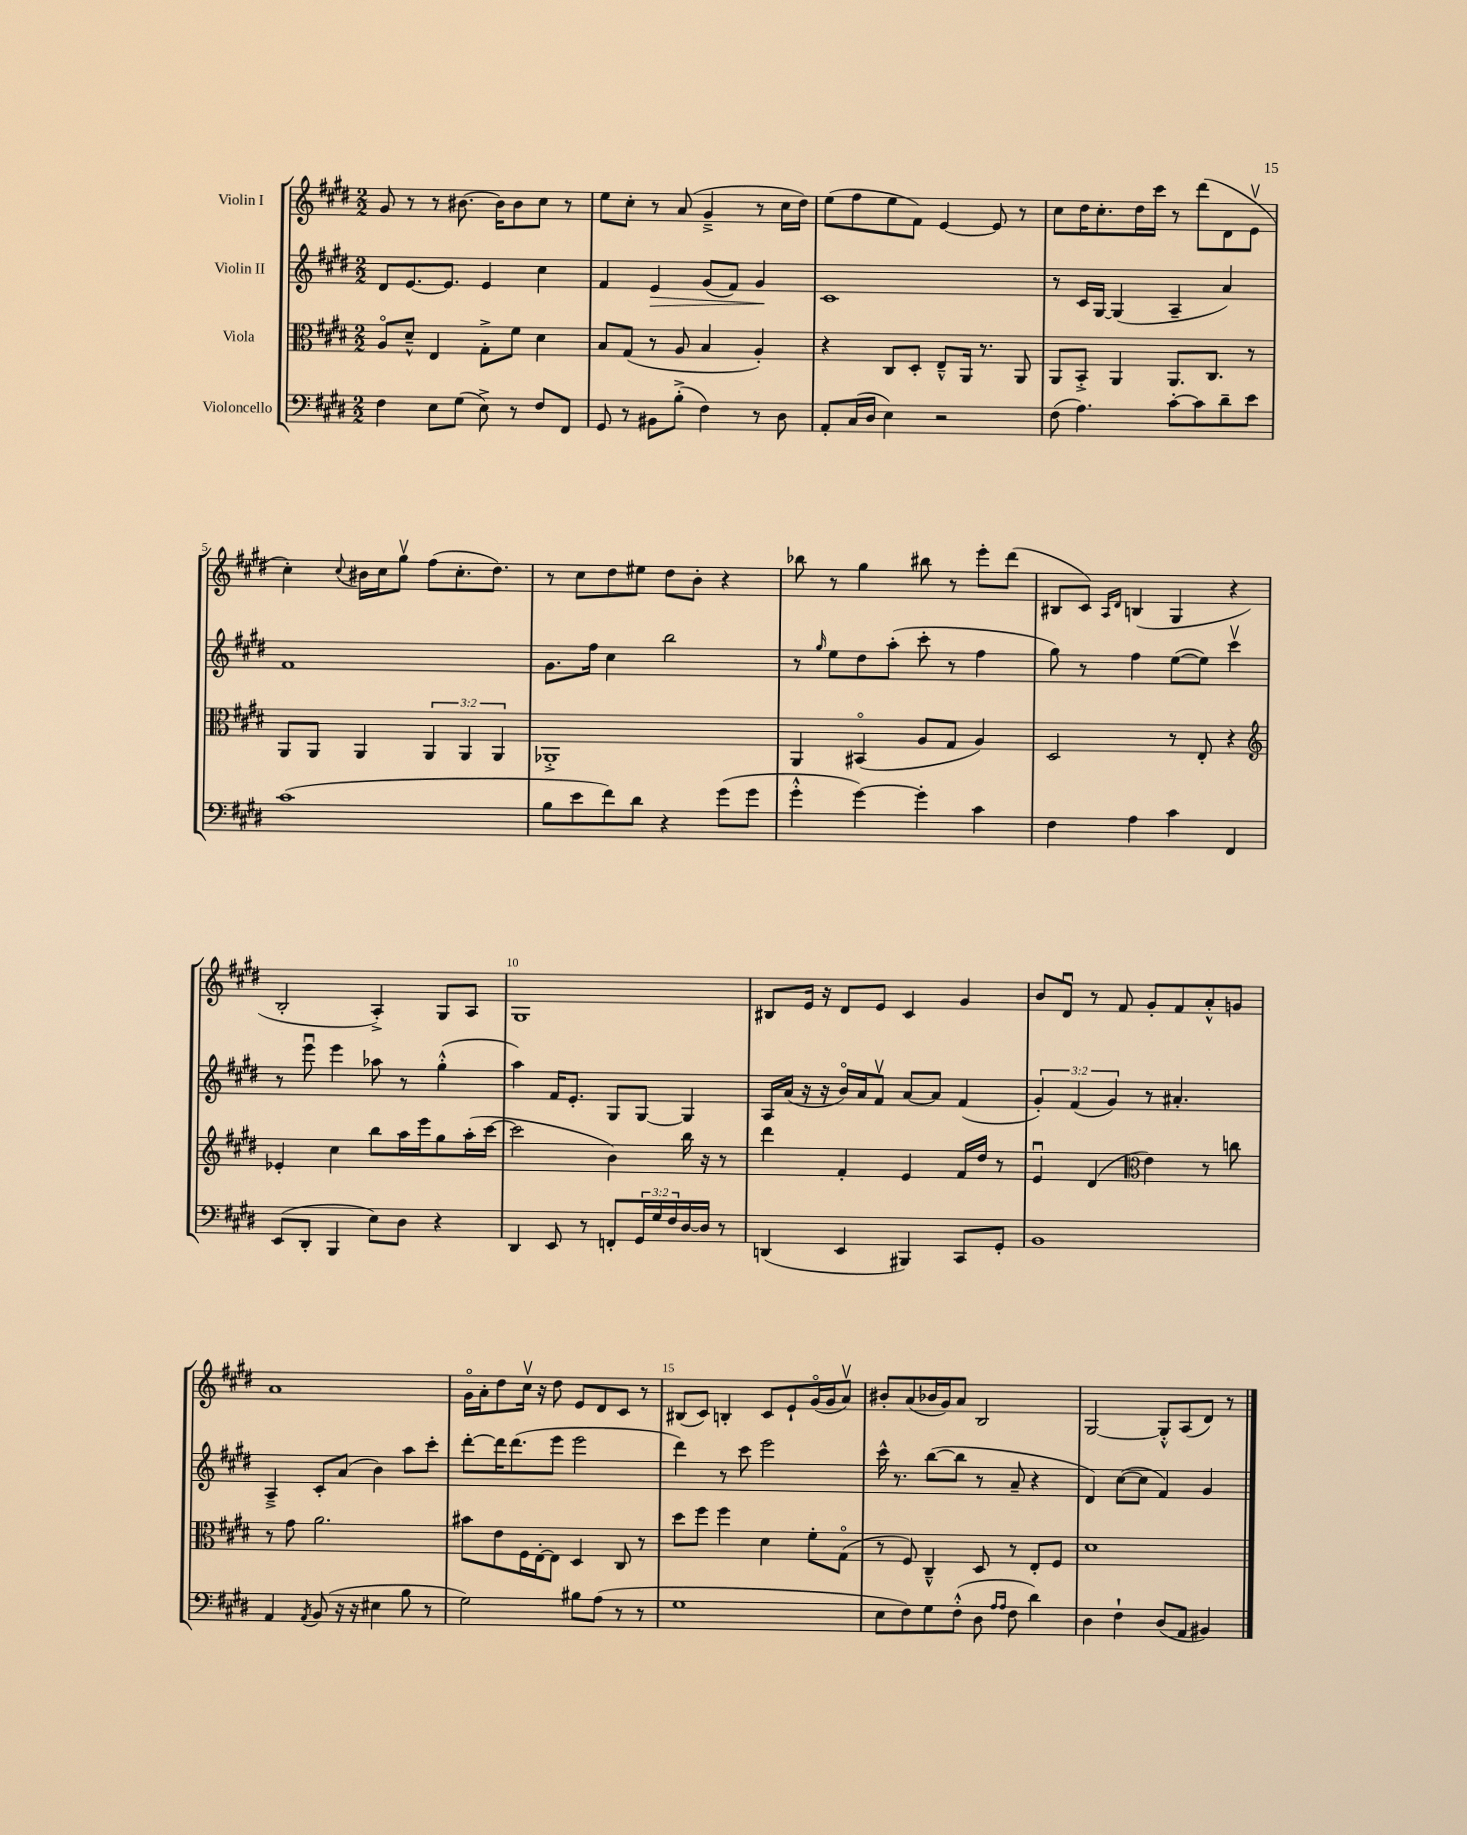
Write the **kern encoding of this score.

**kern	**kern	**kern	**kern
*staff4	*staff3	*staff2	*staff1
*clefF4	*clefC3	*clefG2	*clefG2
*k[f#c#g#d#]	*k[f#c#g#d#]	*k[f#c#g#d#]	*k[f#c#g#d#]
*M2/2	*M2/2	*M2/2	*M2/2
4F#	8Ao	8d#	8g#
.	8d#~^^	[8.e	8r
8E	4E	.	8r
.	.	8.e]	.
(8G#	.	.	[8.b#
8E^)	8G#'^	4e	.
.	.	.	16b#]
8r	8f#	.	8b#
8F#	4d#	4cc#	8cc#
8FF#	.	.	8r
=	=	=	=
8GG#	8B	4f#	8ee
8r	(8G#	.	8cc#'
8BB#	8r	4e	8r
(8B'^	8A	.	(8a
4F#)	4B	(8g#	4g#~^
.	.	8f#)	.
8r	4A')	4g#	8r
8D#	.	.	16cc#
.	.	.	16dd#)
=	=	=	=
8AA'	4r	1c#	(8ee
(16C#	.	.	8ff#
16D#	.	.	.
4E)	8C#	.	8ee
.	8D#'	.	8f#)
2r	8E~^^	.	[4e
.	16AA	.	.
.	8.r	.	.
.	.	.	8e]
.	8AA	.	8r
=	=	=	=
(8F#	8AA	8r	8cc#
4.A)	8BB'^	16c#	16dd#
.	.	[16G#	8.cc#'
.	4AA	(4G#]	.
.	.	.	16dd#
.	.	.	16ccc#
[8c#'	8.AA	4A~	8r
8c#]	.	.	(8ddd#
.	8.C#	.	.
8d#~	.	4a)	8d#
8e	8r	.	8ev
=	=	=	=
(1c#	8AA	1f#	4cc#')
.	8AA	.	.
.	.	.	8qqcc#
.	4AA	.	16b#
.	.	.	16cc#
.	.	.	8gg#v
.	6AA	.	(8ff#
.	.	.	8.cc#'
.	6AA	.	.
.	.	.	8.dd#)
.	6AA	.	.
=	=	=	=
8B	1AA-'^	8.g#	8r
8e	.	.	8cc#
.	.	16ff#	.
8f#)	.	4cc#	8dd#
8d#	.	.	8ee#
4r	.	2bb	8dd#
.	.	.	8b'
(8g#	.	.	4r
8g#	.	.	.
=	=	=	=
4g#'^^	4AA	8r	8bb-
.	.	16qqgg#	.
.	.	8ee	8r
[4g#)	(4BB#o	8dd#	4gg#
.	.	(8aa'	.
4g#']	8A	8ccc#'	8bb#
.	8G#	8r	8r
4c#	4A)	4ff#	8eee'
.	.	.	(8ddd#
=	=	=	=
4F#	2D#	8gg#)	8B#
.	.	8r	8c#)
.	.	.	16qqA
.	.	.	16qqd#
4A	.	4ff#	(4B
4c#	8r	([8ee	4G#
.	8E'	8ee])	.
4FF#	4r	4ccc#v	4r
=	=	=	=
*	*clefG2	*	*
(8EE	4e-'	8r	2B'
8DD#'	.	8eeeu	.
4BBB	4cc#	4eee	.
8E)	8bb	8aa-	4A'^)
8D#	16aa	8r	.
.	16eee	.	.
4r	8gg#	(4gg#'^^	8G#
.	(16aa'	.	8A
.	[16ccc#	.	.
=	=	=	=
4DD#	2ccc#]	4aa)	1G#
8EE	.	16f#	.
.	.	8.e'	.
8r	.	.	.
8FF'	4b)	8G#	.
24GG#	.	[8G#	.
24G#	.	.	.
24F#	.	.	.
[16D#	16bb	4G#]	.
16D#]	16r	.	.
8r	8r	.	.
=	=	=	=
(4DD	4ddd#	16A	8B#
.	.	(16a	.
.	.	16r	16e
.	.	16r	16r
4EE	4f#'	16bo)	8d#
.	.	16a	.
.	.	8f#v	8e
4BBB#)	4e	[8a	4c#
.	.	8a]	.
8CC#	16f#	(4f#	4g#
.	16dd#	.	.
8GG#'	8r	.	.
=	=	=	=
1BB	4eu	6g#')	8b
.	.	.	8d#u
.	.	(6f#	.
.	(4d#	.	8r
.	.	6g#)	.
.	.	.	8f#
*	*clefC3	*	*
.	4e)	8r	8g#'
.	.	4.a#'	8f#
.	8r	.	8a'^^
.	8cc	.	8g
=	=	=	=
4AA	8r	4A~^	1a
.	8g#	.	.
8qAA	.	.	.
(8BB	2.a	8c#'	.
16r	.	(8a	.
16r	.	.	.
4E#	.	4b)	.
8B	.	8aa	.
8r	.	8ccc#'	.
=	=	=	=
2G#)	8b#	[8ddd#'	16g#o
.	.	.	16a'
.	8e	16ddd#]	8dd#
.	.	(8.ddd#	.
.	16F#	.	16cc#v
.	[16E'	.	16r
.	8E]	8eee	8dd#
8B#	4D#	2eee	8e
(8A	.	.	8d#
8r	8C#	.	8c#
8r	8r	.	8r
=	=	=	=
1G#	8dd#	4ddd#)	(8B#
.	8ff#	.	8c#)
.	4ff#	8r	4B'
.	.	8ccc#	.
.	4d#	2eee	8c#
.	.	.	8e`
.	8f#'	.	(16g#o
.	.	.	16g#
.	(8G#o	.	8av)
=	=	=	=
8E	8r	16ccc#^^	8b#'
.	.	8.r	.
8F#)	8F#)	.	(8a
8G#	4C#~^^	([8bb	16b-
.	.	.	16g#)
(8F#'^^	.	8bb]	8a
8D#	8D#	8r	2B
16qqA	.	.	.
16qqA	.	.	.
8F#	8r	8a~	.
4d#)	8E'	4r	.
.	8F#	.	.
=	=	=	=
4D#	1d#	4d#)	[2G#
4F#`	.	([8cc#	.
.	.	8cc#]	.
(8D#	.	4f#)	8G#'^^]
8AA	.	.	(8A
4BB#)	.	4g#	8d#)
.	.	.	8r
==	==	==	==
*-	*-	*-	*-
